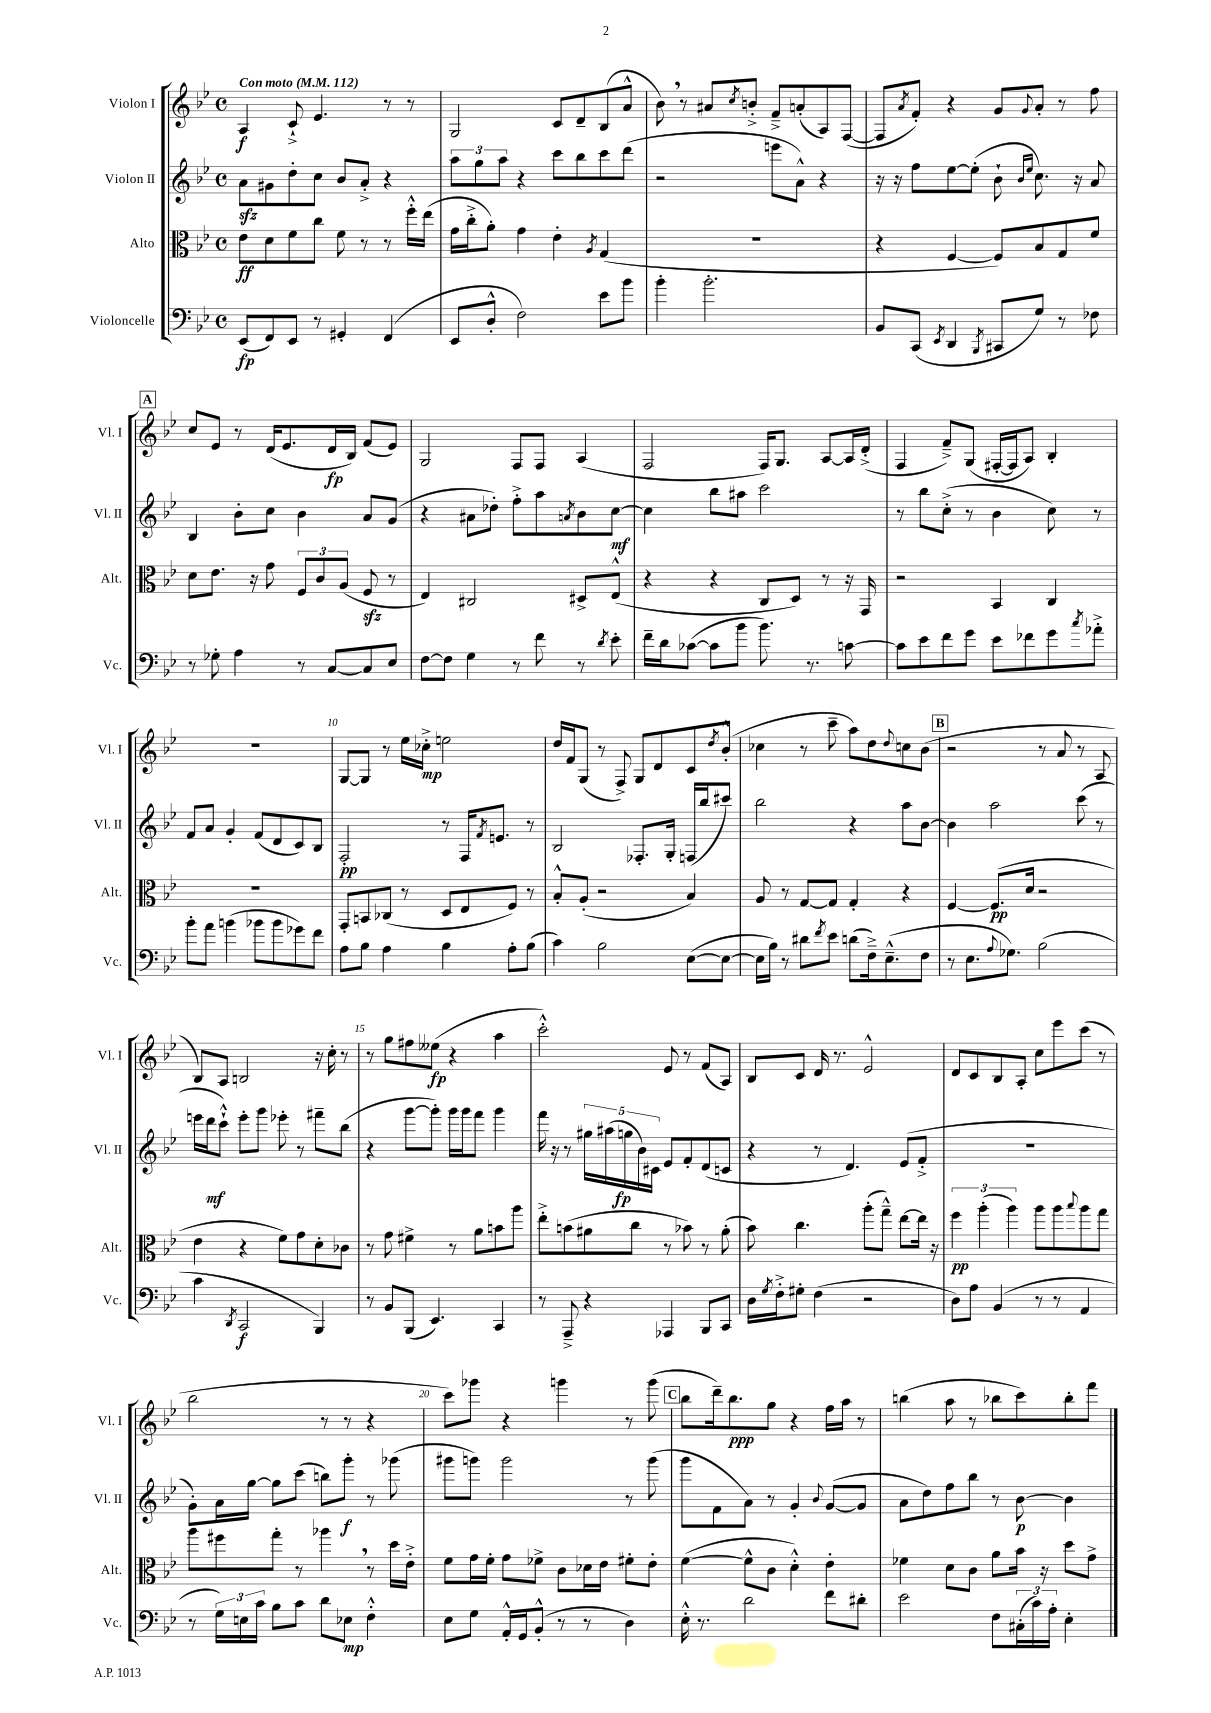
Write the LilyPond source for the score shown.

<<
\new StaffGroup <<
\new Staff = "s0" \with { instrumentName = "Violon I" shortInstrumentName = "Vl. I" } {
    \clef treble \key bes \major \defaultTimeSignature \time 4/4 \tempo "Con moto" 4 = 112
    a4\f c'8-!-> ees'4. r8 r8 |
    g2 c'8 d'8-- bes8( a'8-^ |
    bes'8) \breathe r8 ais'8 \acciaccatura { c''8 } b'8-.-> f'8---> a'8-.( a8) f8~( |
    f8 \acciaccatura { a'8 } f'8-.) r4 g'8 \appoggiatura { g'8 } a'8-. r8 f''8 |
    \mark \markup { \box "A" } c''8 ees'8 r8 d'16( ees'8. d'16\fp bes16) f'8( ees'8) |
    g2 f8 f8 a4( |
    f2 f16) g8. a8~ a16 d'16-.->( |
    f4 f'8--->) g8( fis16~-. fis16 a8) bes4-. |
    R1 |
    g8~ g8 r8 ees''16 ces''16-.->\mp e''2 |
    d''16 f'16 g8( r8 f8->) g8 d'8 c'8 \acciaccatura { d''8 } bes'8-.-^( |
    ces''4 r8 c'''8-- a''8) d''8 \appoggiatura { d''8 } c''8 bes'8( |
    \mark \markup { \box "B" } r2 r8 a'8 r8 a8 |
    bes8) a8 b2 r16 c''16-. r8 |
    r8 g''8 fis''8 eeses''8\fp( r4 a''4 |
    c'''2-.-^) ees'8 r8 f'8( a8) |
    bes8 c'8 d'16 r8. ees'2-^ |
    d'8 c'8 bes8 a8-. c''8 ees'''8 c'''8( r8 |
    bes''2 r8 r8 r4 |
    c'''8) ges'''8 r4 g'''4 r8 g'''8( |
    \mark \markup { \box "C" } bes''8 d'''16--) bes''8.\ppp g''8 r4 f''16 a''16 r8 |
    b''4( a''8 r8 bes''8 c'''8) bes''8-. f'''8 \bar "|." |
}
\new Staff = "s1" \with { instrumentName = "Violon II" shortInstrumentName = "Vl. II" } {
    \clef treble \key bes \major \defaultTimeSignature \time 4/4
    a'8\sfz gis'8 d''8-. c''8 bes'8 a'8-.-> r4 |
    \tuplet 3/2 { a''8 g''8 a''8 } r4 c'''8 bes''8 c'''8 d'''8( |
    r2 e'''8 a'8-^) r4 |
    r16 r16 f''8 ees''8~ ees''8-.( bes'8-! \grace { bes'16 ees''16 } c''8.) r16 a'8 |
    \mark \markup { \box "A" } bes4 bes'8-. c''8 bes'4 a'8 g'8( |
    r4 ais'8 des''8-.) f''8-.-> a''8 \acciaccatura { a'8 } bes'8 c''8~\mf |
    c''4 bes''8 ais''8 c'''2 |
    r8 bes''8 c''8-.->( r8 bes'4 c''8) r8 |
    f'8 a'8 g'4-. f'8( d'8 c'8) bes8 |
    f2-.\pp r8 f16 \acciaccatura { f'8 } e'8. r8 |
    bes2 fes8.-. g16-. f16( bes''16 cis'''8) |
    bes''2 r4 a''8 bes'8~ |
    \mark \markup { \box "B" } bes'4 a''2 c'''8( r8 |
    e'''16 d'''16\mf c'''8-!-^) e'''8-. g'''8 ees'''8-. r8 fis'''8-- bes''8( |
    r4 g'''8~ g'''8-.) g'''16 g'''16 f'''8 g'''4 |
    f'''16 r16 r8 \tuplet 5/4 { gis''16 ais''16( g''16\fp bes'16) cis'16 } ees'8 f'8-. d'8( c'8 |
    r4 r8 d'4.) ees'8( f'8-.-> |
    R1 |
    g'8-.) a'16 g''16~ g''8 c'''8( b''8) g'''8-.\f r8 ges'''8( |
    gis'''8 g'''8) g'''2 r8 g'''8( |
    \mark \markup { \box "C" } g'''8 f'8 a'8) r8 g'4-. \appoggiatura { bes'8 } g'8~( g'8 |
    a'8 d''8) f''8 bes''8 r8 bes'8~\p bes'4 \bar "|." |
}
\new Staff = "s2" \with { instrumentName = "Alto" shortInstrumentName = "Alt." } {
    \clef alto \key bes \major \defaultTimeSignature \time 4/4
    ees'8\ff d'8 f'8 c''8 f'8 r8 r8 f''16-.-^ ees''16( |
    g'16 c''16-.-> a'8-.) g'4 ees'4-. \acciaccatura { a8 } g4( |
    R1 |
    r4 f4~ f8) bes8 g8 f'8 |
    \mark \markup { \box "A" } d'8 ees'8. r16 g'8 \tuplet 3/2 { f8 c'8 a8( } f8\sfz r8 |
    ees4) cis2 dis8-> ees8-^( |
    r4 r4 c8 d8) r8 r16 g,16 |
    r2 bes,4 c4 |
    R1 |
    g,8-. b,8 ces8( r8 d8 ees8 f8) r8 |
    bes8-.-^ a8-.( r2 bes4) |
    a8 r8 g8~ g8 g4-. r4 |
    \mark \markup { \box "B" } f4~ f8.\pp( d'16 r2 |
    ees'4 r4 f'8) g'8 d'8-. ces'8 |
    r8 g'8 fis'4-> r8 a'8 b'8 a''8 |
    ees''8-.-> b'8( ais'8 c''8 r8 bes'8) r8 ais'8-.( |
    bes'8) c''4. a''8-.( g''8---^) ees''8~ ees''16 r16 |
    \tuplet 3/2 { f''4\pp a''4-.( a''4) } a''8 a''8 \appoggiatura { bes''8 } a''8 g''8 |
    a''8 fis''8 g''8-. r8 aes''4 \breathe r8 d''16 ees'16-.-> |
    f'8 g'16 f'16-. g'8 fes'8-> c'8 des'16 ees'16 fis'8-. ees'8-. |
    \mark \markup { \box "C" } f'4~( f'8-^ c'8 d'4-.-^) ees'4-. |
    fes'4 d'8 c'8 a'8 bes'16 r16 d''8 g'8-> \bar "|." |
}
\new Staff = "s3" \with { instrumentName = "Violoncelle" shortInstrumentName = "Vc." } {
    \clef bass \key bes \major \defaultTimeSignature \time 4/4
    ees,8\fp( f,8) ees,8 r8 gis,4-. f,4( |
    ees,8 d8-.-^ f2) ees'8 bes'8 |
    bes'4-. bes'2.-. |
    bes,8 c,8( \acciaccatura { ees,8 } d,4 \acciaccatura { bes,,8 } cis,8 g8) r8 fes8 |
    \mark \markup { \box "A" } r8 ges8-. a4 r8 c8~ c8 ees8 |
    f8~ f8 g4 r8 f'8 r8 \acciaccatura { d'8 } ees'8-. |
    f'16-- d'16 ces'8~( ces'8 bes'8 bes'8.) r8. c'8~ |
    c'8 ees'8 f'8 g'8 ees'8 fes'8 g'8 \acciaccatura { c''8 } aes'8-.-> |
    bes'8-. a'8 b'4( bes'8 bes'8 ges'8) f'8 |
    a8 bes8 a4 bes4 a8-. bes8( |
    c'4) bes2 ees8~( ees8~ |
    ees16 bes16) r8 dis'8 \acciaccatura { f'8 } ees'8 d'8( f16--->) ees8.---^( f8 |
    \mark \markup { \box "B" } r8 ees8. \appoggiatura { a8 } ges8.) bes2( |
    c'4 \acciaccatura { d,8 } c,2\f bes,,4) |
    r8 bes,8 bes,,8( ees,4.) c,4 |
    r8 a,,8---> r4 aes,,4 bes,,8 c,8 |
    d16 \acciaccatura { g8 } f16-.-> gis8-. f4( r2 |
    d8) a8 bes,4( r8 r8 a,4 |
    r8 \tuplet 3/2 { g16) e16 c'16 } bes8 c'8 d'8 ees8\mp f4-.-^ |
    ees8 g8 a,16-.-^ g,16 bes,8-.-^( r8 r8 d4) |
    \mark \markup { \box "C" } ees16-.-^ r8. d'2 f'8 dis'8-. |
    ees'2 f8 \tuplet 3/2 { cis16-.( c'16) a16-. } ees4-. \bar "|." |
}
>>
>>
\layout { \context { \Score \override BarNumber.break-visibility = ##(#f #t #t) barNumberVisibility = #(every-nth-bar-number-visible 5) } }
